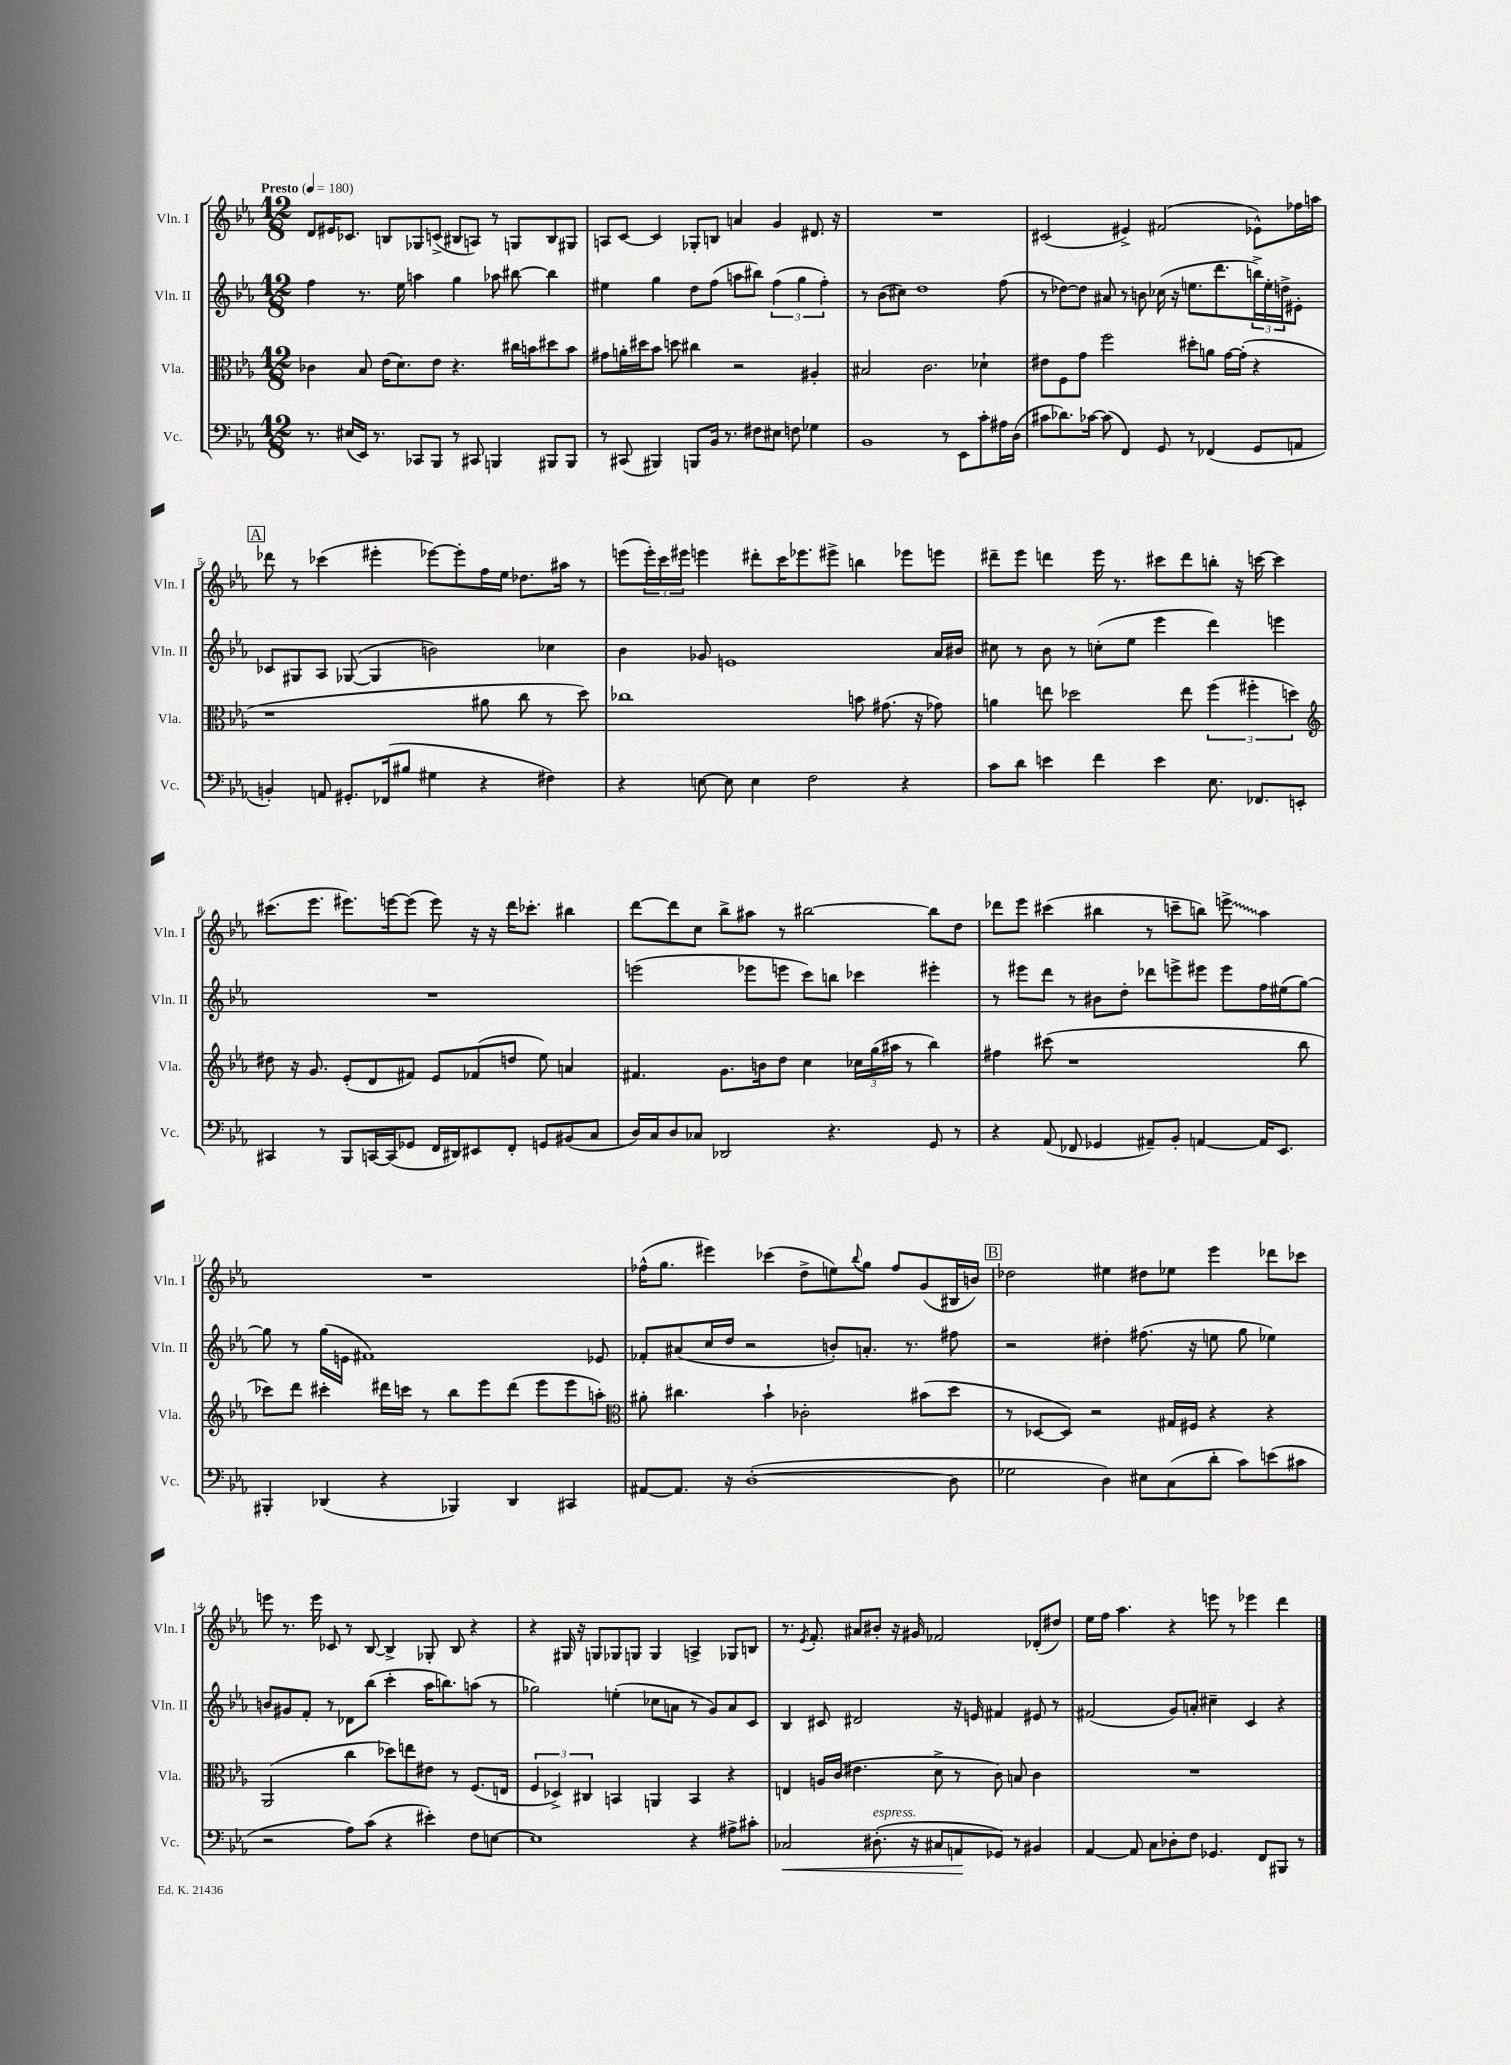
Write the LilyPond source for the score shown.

<<
\new StaffGroup <<
\new Staff = "s0" \with { instrumentName = "Vln. I" shortInstrumentName = "Vln. I" } {
    \clef treble \key ees \major \numericTimeSignature \time 12/8 \tempo "Presto" 4 = 180
    d'8 eis'16 ces'8. b8 ges8 c'8->( bis8 a8) r8 g8 bis8 gis8 |
    a8 c'8~ c'4 ges8-. b8 a'4 g'4 dis'8. r16 |
    R1. |
    cis'2( eis'4->) fis'2( ees'8-^) fes''16 a''16 |
    \mark \markup { \box "A" } des'''8 r8 ces'''4( eis'''4-. ees'''8~) ees'''8-. f''16 ees''16 des''8. ais''16 r8 |
    e'''8( \tuplet 3/2 { e'''16-.) c'''16 eis'''16 } e'''4 dis'''8-. c'''16 ees'''8. eis'''8-> b''4 ees'''8 e'''8 |
    dis'''8-- ees'''8 d'''4 ees'''16 r8. cis'''8 d'''8 b''8-. r16 c'''16~ c'''4 |
    cis'''8.( ees'''8. eis'''8.) e'''16~ e'''8( e'''8) r16 r16 d'''16 ces'''8.-. bis''4 |
    d'''8~ d'''8 c''8 bes''8-> ais''8 r8 bis''2~ bis''8 d''8 |
    des'''8 ees'''8 cis'''4( bis''4 r8 c'''8-- b''8) \once \override Glissando.style = #'zigzag e'''8->\glissando aes''4 |
    R1. |
    fes''16-^( g''8. eis'''4) ces'''4( d''8-> e''8) \appoggiatura { bes''8 } g''8 fes''8 g'8( bis16 b'16) |
    \mark \markup { \box "B" } des''2 eis''4 dis''8 ees''8 ees'''4 des'''8 ces'''8 |
    e'''8 r8. e'''16 ces'8 r8 bes8~ bes4-> ges8-. bes8 r4 |
    r4 gis16 r16 g8 ges8 g8 g4 a4-> ges8 b8 |
    r8. \acciaccatura { ees'8 } f'8.-. ais'8 bis'8-. r16 gis'16 fes'2 des'8-.( dis''8) |
    ees''16 f''16 aes''4. r4 e'''8 r8 ees'''4 d'''4 \bar "|." |
}
\new Staff = "s1" \with { instrumentName = "Vln. II" shortInstrumentName = "Vln. II" } {
    \clef treble \key ees \major \numericTimeSignature \time 12/8
    f''4 r8. ees''16 a''4 g''4 aes''8 bis''8~ bis''4 |
    eis''4 g''4 d''8 f''8( a''8 bis''8) \tuplet 3/2 { f''4( g''4 f''4-.) } |
    r8 bes'8( cis''8) d''1 f''8( |
    r8 des''8~) des''8 ais'8 r8 b'8 ces''16( r16 e''8. d'''8. \tuplet 3/2 { b''16->) e''16-. d''16-> } eis'8-. |
    \mark \markup { \box "A" } ces'8 gis8 aes8 ges8~( ges4 b'2) ces''4 |
    bes'4 ges'8 e'1 aes'16 bis'16 |
    cis''8 r8 bes'8 r8 c''8-.( ees''8 ees'''4 d'''4) e'''4 |
    R1. |
    e'''2( ees'''8 e'''8 c'''8) b''8 ces'''4 eis'''4-. |
    r8 eis'''8 d'''8 r8 bis'8 d''8-. des'''8 e'''8-> eis'''8 eis'''8 f''16 eis''16( g''8~) |
    g''8 r8 g''16( e'16 fis'1) ees'8 |
    fes'8-. ais'8( c''16 d''16 r2 b'8-.) a'8.-. r8. fis''8 |
    \mark \markup { \box "B" } r2 dis''4-. fis''8.( r16 e''8 g''8 ees''4) |
    b'8 gis'8 f'8-. r8 des'8 bes''8( c'''4-. aes''16 b''8.) a''8( r8 |
    ges''2) e''4-.( ces''8 a'8 r8 g'8) a'8 c'8 |
    bes4 cis'8 dis'2 r16 e'16 fis'4 eis'8 r8 |
    fis'2( g'8) a'8-. cis''4-- c'4 r4 \bar "|." |
}
\new Staff = "s2" \with { instrumentName = "Vla." shortInstrumentName = "Vla." } {
    \clef alto \key ees \major \numericTimeSignature \time 12/8
    ces'4 bes8 ees'16( d'8.) ees'8 r4. cis''16 b'16 dis''8 b'8 |
    gis'8 a'16-. dis''16 bes'8 d''8 cis''4 r2 ais4-. |
    bis2 c'2. des'4-! |
    eis'8 f8 g'8 f''2 dis''8-. a'8 g'16~ g'16-.( r4 |
    \mark \markup { \box "A" } r1 ais'8 c''8 r8 d''8) |
    ces''1 b'8 gis'8.( r16 ges'8) |
    a'4 e''8 des''2 e''8 \tuplet 3/2 { f''4( fis''4-. d''4) } |
    \clef treble dis''8 r16 g'8. ees'8-.( d'8 fis'8) ees'8 fes'8( d''8 ees''8) a'4 |
    fis'4. g'8. b'16 d''8 c''4 \tuplet 3/2 { ces''16 g''16( ais''16 } r8 bes''4) |
    fis''4 cis'''8( r1 bes''8 |
    ces'''8) d'''8 cis'''4-. dis'''16 c'''16 r8 bes''8 ees'''8 dis'''8( ees'''8 ees'''8 a''8-.) |
    \clef alto ais'8-. cis''4. bes'4-! ces'2-. bis'8( d''8 |
    \mark \markup { \box "B" } r8 des8~ des8) r2 gis16 fis16 r4 r4 |
    aes,2( c''4 des''8) e''8 eis'8 r8 f8.( e16 |
    \tuplet 3/2 { f4 des4->) cis4 } b,4 a,4 b,4 r4 |
    e4 a16 c'16( eis'4. d'8-> r8 c'8) b8 c'4 |
    R1. \bar "|." |
}
\new Staff = "s3" \with { instrumentName = "Vc." shortInstrumentName = "Vc." } {
    \clef bass \key ees \major \numericTimeSignature \time 12/8
    r8. eis16( ees,16) r8. ces,8 bes,,8 r8 cis,8 b,,4 bis,,8 bis,,8 |
    r8 cis,8( bis,,4) b,,8 bes,16 r8. fis8 eis8 f8 ges4 |
    bes,1 r8 ees,8 c'8-. ais16 d16( |
    cis'8 des'8.) ces'16~ ces'8( f,4) g,8 r8 fes,4( g,8 a,8 |
    \mark \markup { \box "A" } b,4-.) a,8 gis,8.-. fes,16( bis8 gis4 r4 fis4) |
    r4 e8~ e8 e4 f2 r4 |
    c'8 d'8 e'4 f'4 e'4 ees8. fes,8. e,8-. |
    cis,4 r8 bes,,8 c,16~ c,16( ges,8 f,16 dis,16) eis,8 f,8-. g,8 bis,8( c8 |
    d16) c16 d8 ces8 des,2 r4. g,8 r8 |
    r4 aes,8( fes,8 ges,4 ais,8--) bes,8-. a,4~ a,16 ees,8. |
    bis,,4-. des,4( r4 bes,,4) des,4 cis,4 |
    ais,8~ ais,8. r16 d1~-.( d8 |
    \mark \markup { \box "B" } ges2 d4) eis8 c8( d'8-. c'8) e'8( cis'8 |
    r2 aes8) c'8( r4 eis'4-.) f8 e8~ |
    e1 r4 ais8-> cis'8-. |
    ces2\< dis8.-.^\markup { \italic "espress." }( r16 cis8 a,8\! ges,8) r8 bis,4 |
    aes,4~ aes,8 c8 des8-. f8 ges,4. f,8 bis,,8 r8 \bar "|." |
}
>>
>>
